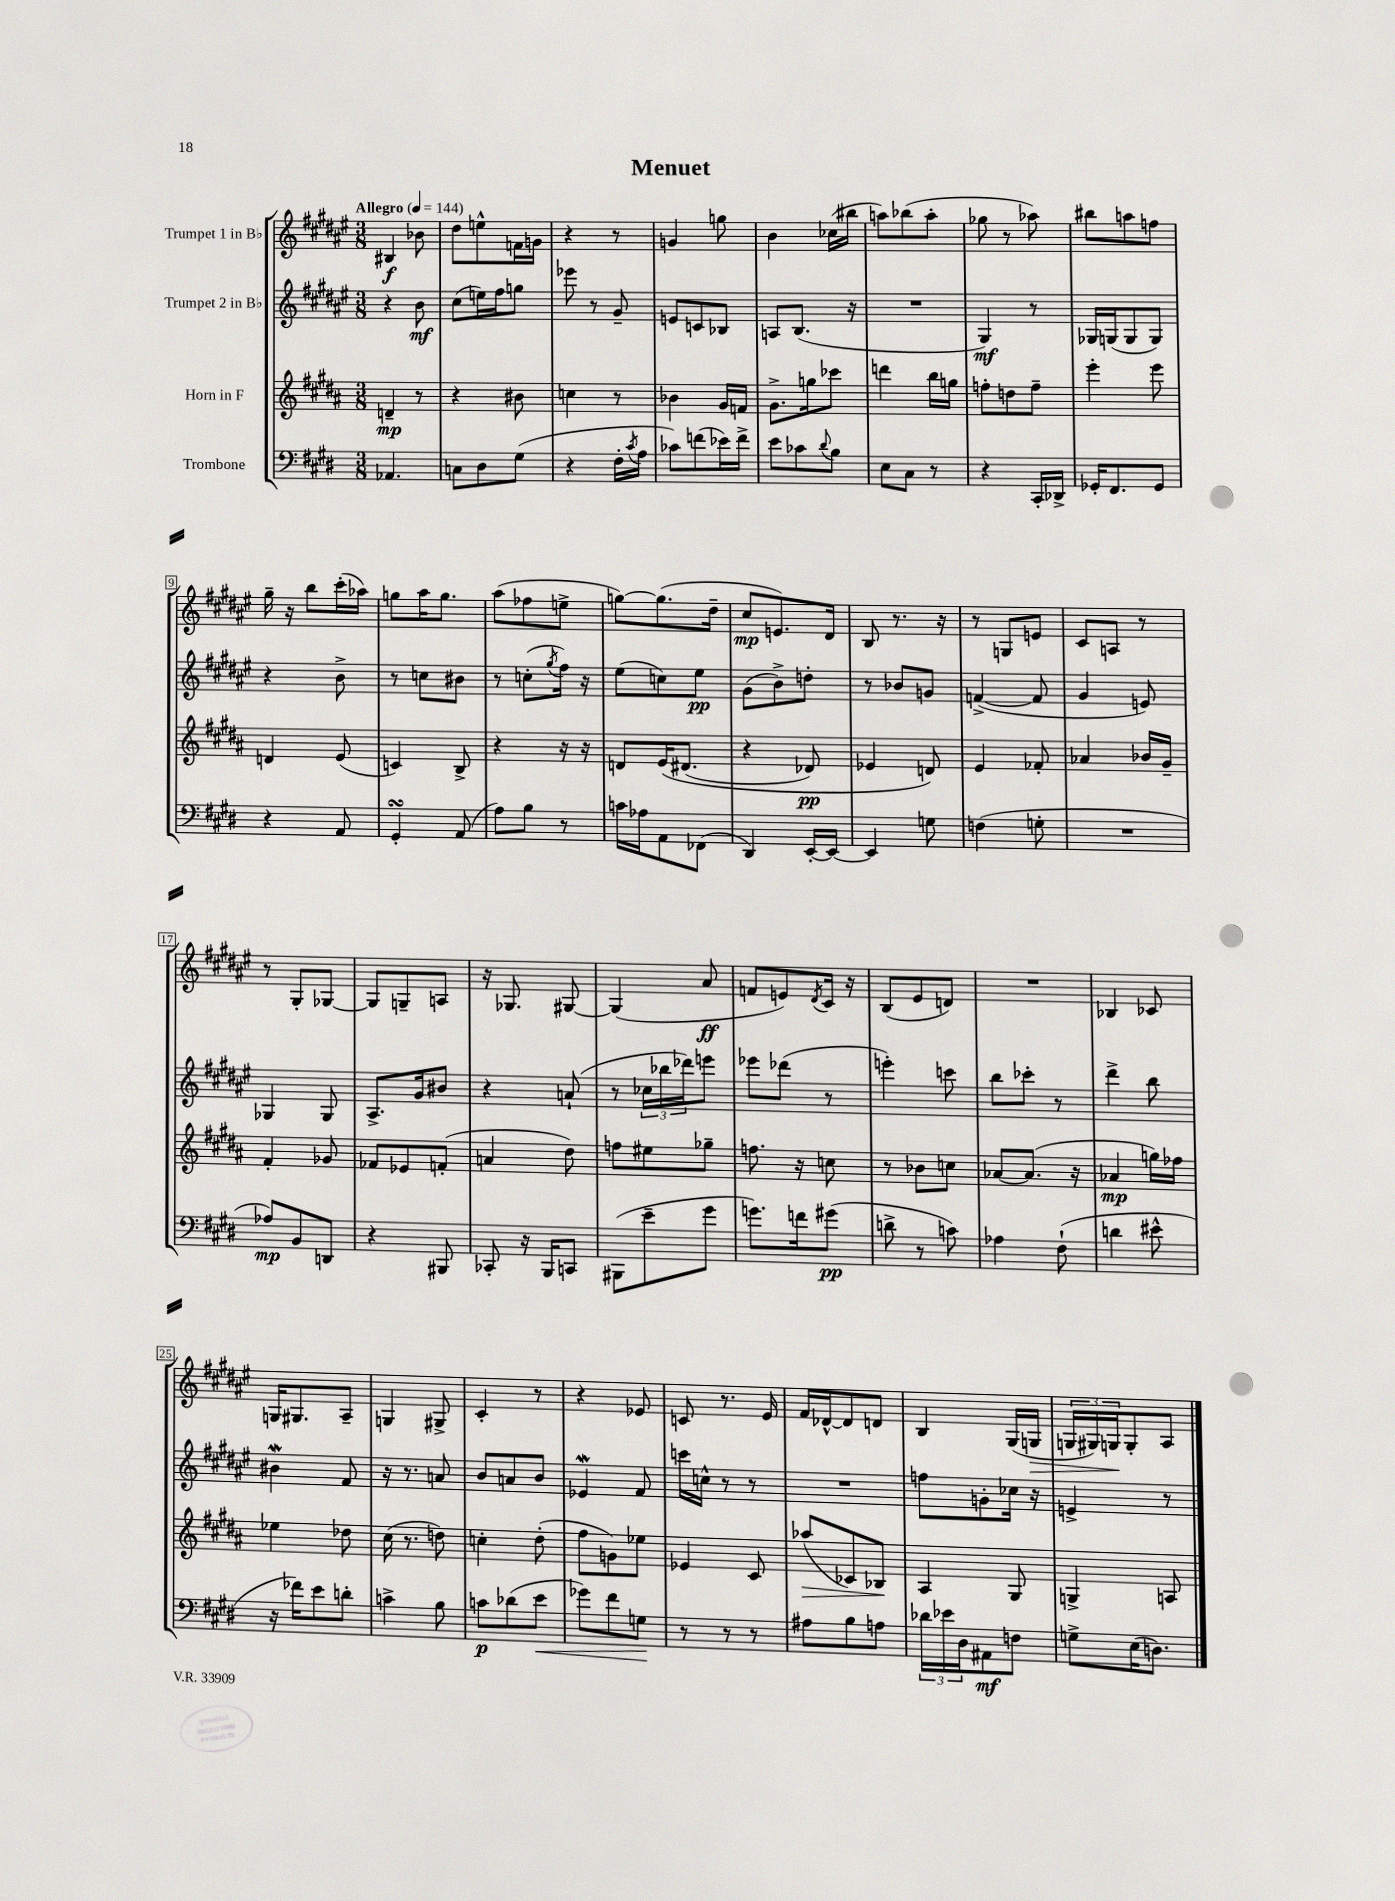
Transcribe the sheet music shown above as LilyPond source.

\header { title = "Menuet" }
<<
\new StaffGroup <<
\new Staff = "s0" \with { instrumentName = "Trumpet 1 in Bb" } {
    \clef treble \key fis \major \numericTimeSignature \time 3/8 \tempo "Allegro" 4 = 144
    bis4\f bes'8 |
    dis''8 e''8-^ f'16 g'16 |
    r4 r8 |
    g'4 g''8 |
    b'4 ces''16( bis''16 |
    a''8) bes''8( a''8-. |
    ges''8 r8 aes''8) |
    bis''8 a''8 f''8 |
    gis''16-- r16 b''8 cis'''16-.( aes''16) |
    g''8 ais''16 g''8. |
    ais''8( fes''8 e''8-> |
    g''8~) g''8.( dis''16-- |
    cis''8\mp e'8.) dis'16 |
    b8 r8. r16 |
    r8 g8 e'8 |
    cis'8 a8 r8 |
    r8 gis8-. ges8~ |
    ges8 g8-- a8 |
    r16 ges8. gis8~ |
    gis4( ais'8\ff |
    f'8 e'8) \acciaccatura { dis'8 } cis'16 r16 |
    b8( eis'8 d'8) |
    R4. |
    bes4 ces'8 |
    g16 gis8. ais8-- |
    g4 gis8-> |
    cis'4-. r8 |
    r4 ees'8 |
    c'8 r8. eis'16 |
    fis'16 des'16~-^ des'8 d'8 |
    b4 gis16( g16\> |
    \tuplet 3/2 { g16 gis16) g16\! } g8-. ais8 \bar "|." |
}
\new Staff = "s1" \with { instrumentName = "Trumpet 2 in Bb" } {
    \clef treble \key fis \major \numericTimeSignature \time 3/8
    r4 b'8\mf |
    cis''8( e''16) fis''16 g''8 |
    ees'''8 r8 gis'8-- |
    e'8 c'8 bes8 |
    a8 b8.( r16 |
    R4. |
    gis4\mf) r8 |
    ges16 g16( g8 g8) |
    r4 b'8-> |
    r8 c''8 bis'8 |
    r8 c''8-.( \acciaccatura { gis''8 } fis''16) r16 |
    eis''8( c''8) eis''8\pp |
    gis'8( b'8->) d''8-. |
    r8 bes'8 g'8 |
    f'4~->( f'8 |
    gis'4 e'8) |
    ges4 ges8 |
    ais8.-> gis'16 bis'8 |
    r4 a'8-!( |
    r8 \tuplet 3/2 { ces''16 bes''16 des'''16) } e'''8 |
    ees'''8 des'''8( r8 |
    e'''4-.) c'''8 |
    b''8 ces'''8-. r8 |
    dis'''4-> b''8 |
    bis'4\mordent fis'8 |
    r16 r8. a'8 |
    b'8 a'8 b'8 |
    ees'4\mordent fis'8 |
    c'''16 c''16-^ r8 r8 |
    R4. |
    f''8 g'8-. ces''16 r16 |
    e'4-> r8 \bar "|." |
}
\new Staff = "s2" \with { instrumentName = "Horn in F" } {
    \clef treble \key b \major \numericTimeSignature \time 3/8
    d'4--\mp r8 |
    r4 bis'8 |
    c''4 r8 |
    bes'4 gis'16 f'16 |
    gis'8.-> g''16 ces'''8 |
    d'''4 b''16 g''16 |
    f''8-. d''8 f''8-- |
    e'''4-. e'''8 |
    d'4 e'8( |
    c'4) b8-> |
    r4 r16 r16 |
    d'8 e'16\( dis'8.( |
    r4 des'8\pp) |
    ees'4 d'8\) |
    e'4 fes'8-. |
    aes'4 bes'16 gis'16-- |
    fis'4-. ges'8 |
    fes'8 ees'8 f'8-.( |
    a'4 dis''8) |
    f''8 eis''8 ges''8-- |
    f''8. r16 c''8 |
    r8 bes'8 c''8 |
    aes'8~ aes'8.( r16 |
    aes'4\mp g''16) fes''16 |
    ees''4 des''8 |
    cis''16( r8. d''8) |
    c''4-. dis''8-.( |
    fis''8 g'8) ees''8 |
    ees'4 cis'8 |
    aes''8\>( ces'8) bes8\! |
    ais4 gis8 |
    g4-> a8 \bar "|." |
}
\new Staff = "s3" \with { instrumentName = "Trombone" } {
    \clef bass \key e \major \numericTimeSignature \time 3/8
    aes,4. |
    c8 dis8 gis8( |
    r4 fis16-. \acciaccatura { cis'8 } a16 |
    ces'8) f'8( ees'16) f'16-> |
    e'8 ces'8 \appoggiatura { dis'8 } b8 |
    e8 cis8 r8 |
    r4 cis,16-. des,16-> |
    ges,16-. fis,8. ges,8 |
    r4 a,8 |
    gis,4-.\turn a,8( |
    a8) b8 r8 |
    c'16 aes16 a,8 fes,8( |
    dis,4) e,16~-. e,16~ |
    e,4 g8 |
    f4( g8-. |
    R4. |
    aes8\mp) b,8 d,8 |
    r4 bis,,8 |
    ces,8-. r16 b,,16 c,8 |
    bis,,8( e'8-- gis'8 |
    g'8.) f'16 gis'8\pp( |
    d'8-> r8 c'8) |
    aes4 fis8-!( |
    d'4 eis'8-^ |
    r16 fes'16) e'8 d'8-. |
    c'4-> b8 |
    c'8\p des'8( e'8\< |
    ges'8) fis'8 g8\! |
    r8 r8 r8 |
    ais8 b8 a8 |
    \tuplet 3/2 { des'16 ees'16 dis16 } ais,8\mf f8 |
    g8-> e16( d8.) \bar "|." |
}
>>
>>
\layout { \context { \Score \override BarNumber.stencil = #(make-stencil-boxer 0.1 0.3 ly:text-interface::print) } }
